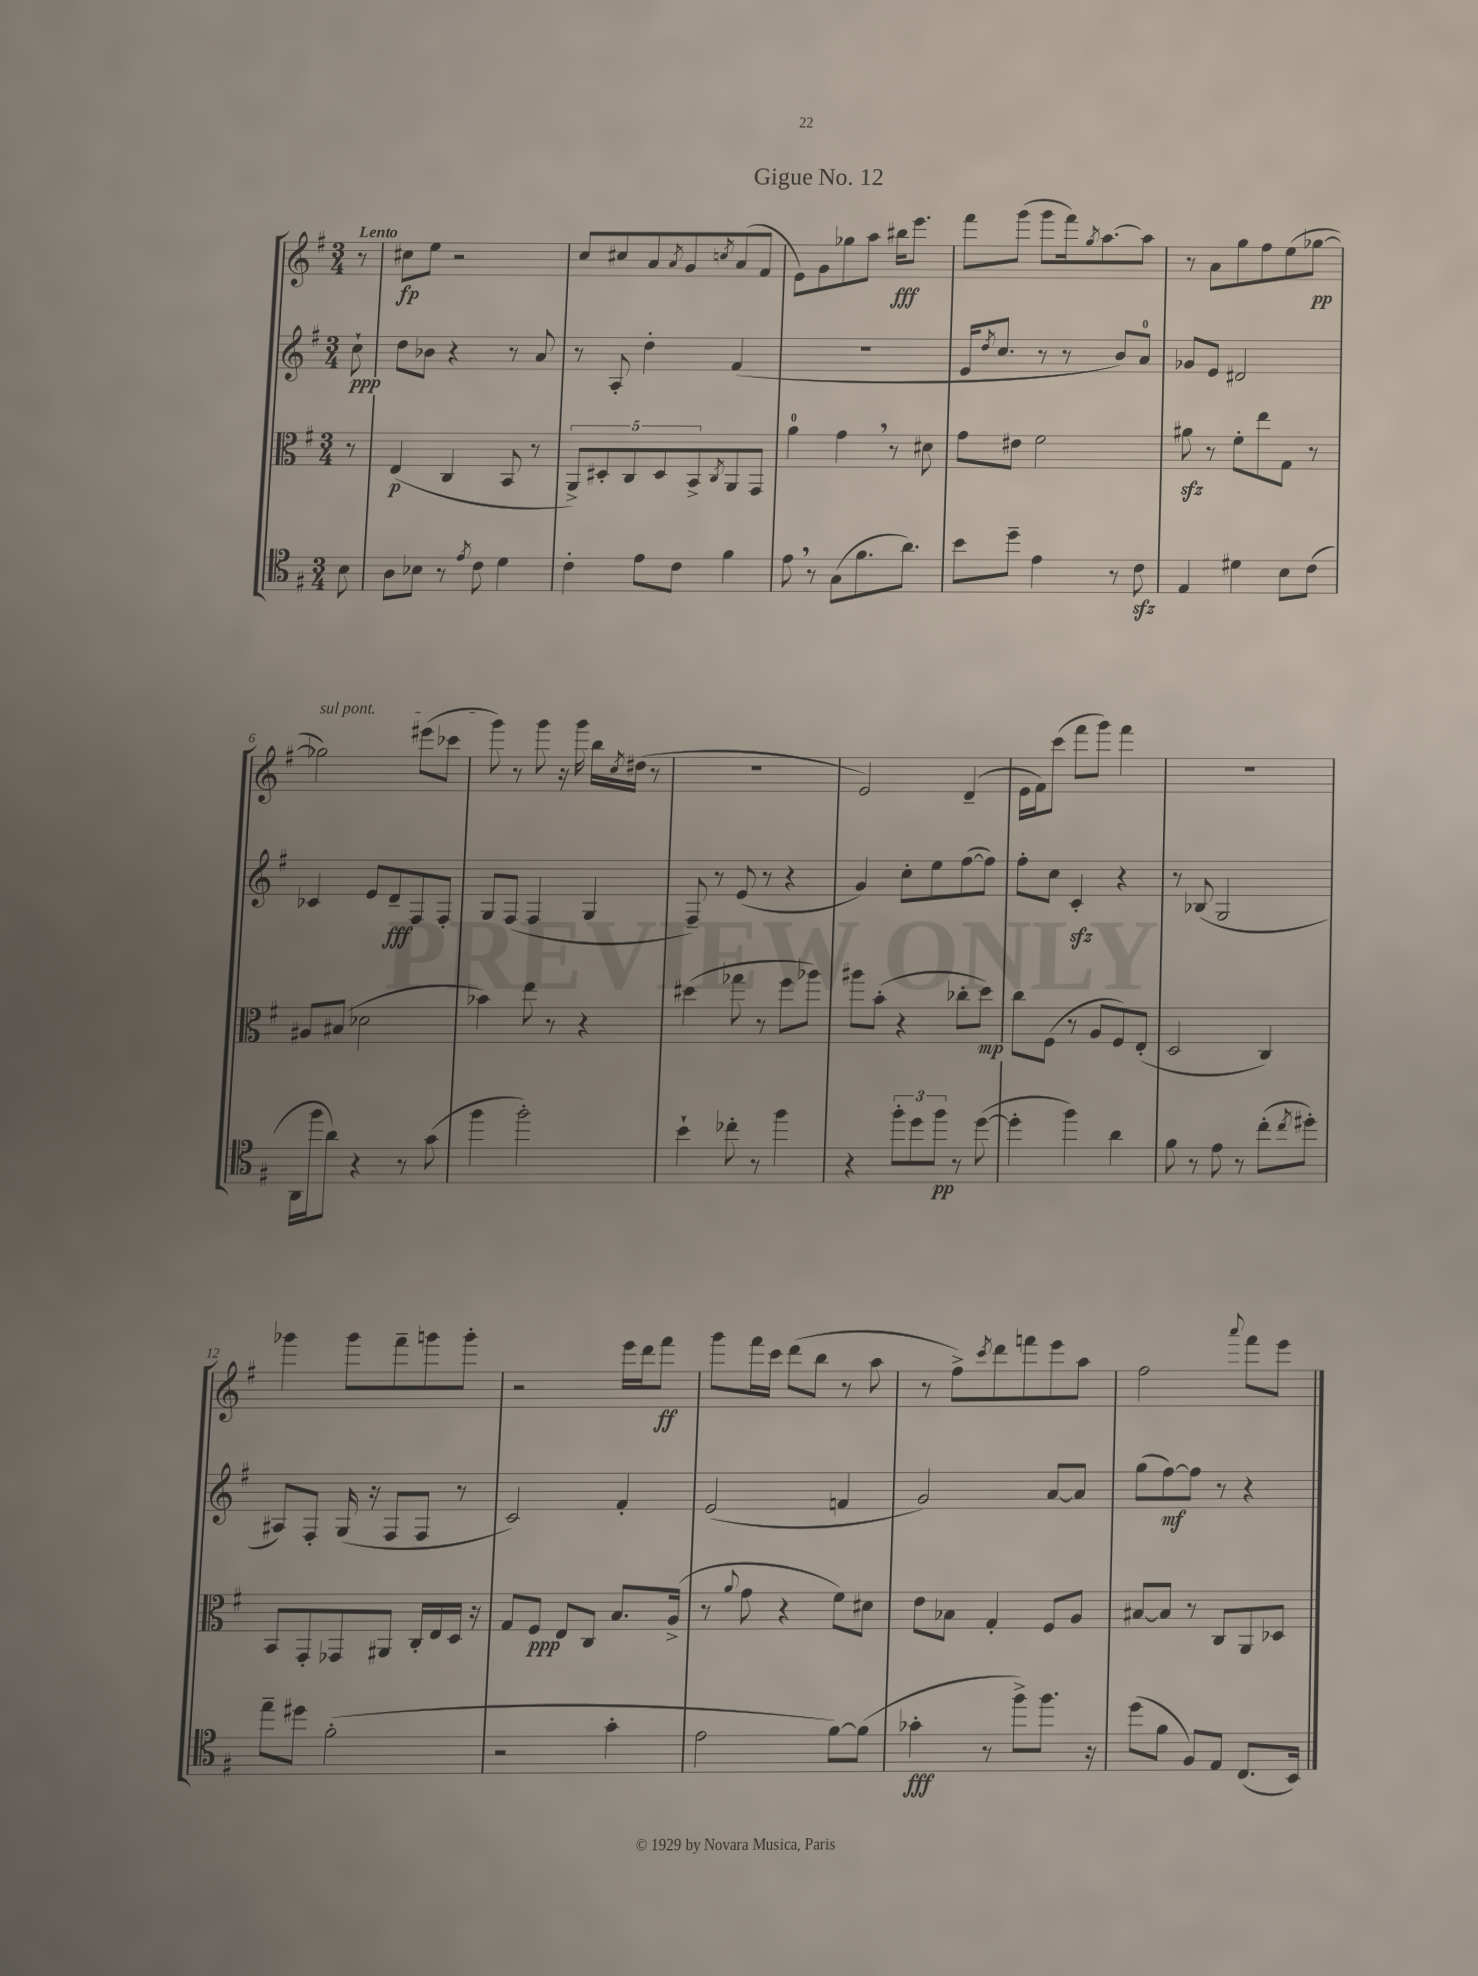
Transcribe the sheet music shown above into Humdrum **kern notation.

**kern	**kern	**kern	**kern
*staff4	*staff3	*staff2	*staff1
*clefC4	*clefC3	*clefG2	*clefG2
*k[f#]	*k[f#]	*k[f#]	*k[f#]
*M3/4	*M3/4	*M3/4	*M3/4
8B\	8r	8cc`\	8r
=	=	=	=
8A\L	(4E/	8dd\L	8cc#\L
8B-\J	.	8b-\J	8ee\J
8r	4C/	4r	2r
8qe/	.	.	.
8c\	.	.	.
4d\	8BB/	8r	.
.	8r	8a/	.
=	=	=	=
4c'\	10AA^/L)	8r	8cc/L
.	10D#'/	.	.
.	.	8A'/	8cc#/
.	10C/	.	.
8e\L	.	4dd'\	8a/
.	10D#/	.	.
.	.	.	8qa/
8c\J	.	.	8g/
.	10BB^/	.	.
.	8qC/	.	8qcc/
4f#\	8AA/	(4f#/	(8a/
.	8GG/J	.	8f#/J
=	=	=	=
8e\	4a\	2.r	8e\L)
8r	.	.	8g\
(8G\L	4g\	.	8gg-\
8.f#\	.	.	8aa\J
.	8r	.	16bb#\LK
8.a\J)	.	.	8.eee\J
.	8d#\	.	.
=	=	=	=
8b\L	8g\L	16e/LK	8fff#\L
.	.	8qdd/	.
.	.	8.cc/J	.
8dd~\J	8e#\J	.	(8ggg\J
4e\	2f#\	8r	8ggg\L
.	.	8r	16fff#\k)
.	.	.	8qgg/
.	.	.	[8.aa\
8r	.	8b/L)	.
8c\	.	8a/J	8aa\]J
=	=	=	=
4E/	8a#\	8g-/L	8r
.	8r	8e/J	8a\L
4d#\	8f#'\L	2d#/	8gg\
.	8ee\	.	8ff#\
8B\L	8G\J	.	(8ee\
(8c\J	8r	.	[8gg-\J
=	=	=	=
16AA\LL	8A#/L	4c-/	2gg-\])
16ff#\J	.	.	.
8a\J)	(8B#/J	.	.
4r	2d-\	8e/L	.
.	.	8d~/	.
8r	.	8F#/	(8eee#\L
(8g\	.	8F#'/J	8ccc-\J
=	=	=	=
4ff#\	4b-\)	8G/L	8ggg\)
.	.	(8F#/J	8r
2ff#'\)	8ee\	4F#/	8ggg\
.	8r	.	16r
.	.	.	16ggg\
.	4r	4G/	16bb\LL
.	.	.	8qcc/
.	.	.	(16dd#\JJ
.	.	.	8r
=	=	=	=
4b`\	(4dd#\	8F#~/)	2.r
.	.	8r	.
8cc-'\	8gg-\	(8e/	.
8r	8r	8r	.
4ff#\	8ff#\L	4r	.
.	8aa-\J)	.	.
=	=	=	=
4r	8aa#\L	4g/)	2e/)
.	(8b'\J	.	.
12ff#'\L	4r	8cc'\L	.
12dd\	.	.	.
.	.	8ee\	.
12ff#\J	.	.	.
8r	8cc-'\L	([8ff#\	(4d~/
([8dd\	8dd\J)	8ff#\]J)	.
=	=	=	=
4dd'\]	8cc\L	8ff#'\L	16e\LL
.	.	.	16f#\J)
.	(8F#\J	8cc\J	(8ccc\J
4ff#\)	8r	4c'/	8fff#\L
.	8A/L	.	8ggg\J)
4a\	8F#/)	4r	4fff#\
.	(8E'/J	.	.
=	=	=	=
8f#\	2D/	8r	2.r
8r	.	(8B-/	.
8e\	.	2G/	.
8r	.	.	.
(8cc'\L	4C/)	.	.
8qcc/	.	.	.
8dd#'\J)	.	.	.
=	=	=	=
8ee~\L	8BB/L	8A#/L)	4ggg-\
8dd#\J	8GG'/	8F#'/J	.
(2f#'\	8GG-/	(16G/	8ggg-\L
.	.	16r	.
.	8AA#/J	8F#/L	8fff#~\
.	16C'/LL	8F#/J	8ggg\
.	16E/	.	.
.	16D/JJ	8r	8ggg'\J
.	16r	.	.
=	=	=	=
2r	8G/L	2c/)	2r
.	8F#/J	.	.
.	8E/L	.	.
.	8C/J	.	.
4g'\	8.B/L	4f#'/	16eee\LL
.	.	.	16ddd\J
.	.	.	8fff#\J
.	(16A^/Jk	.	.
=	=	=	=
2e\	8r	(2e/	8ggg\L
.	8qqa/	.	.
.	8g\	.	16fff#\L
.	.	.	16ccc\JJ
.	4r	.	(8ddd\L
.	.	.	8bb\J
[8f#\L)	8f#\L)	4f/	8r
(8f#\]J	8d#\J	.	8aa\
=	=	=	=
4g-'\	8e\L	2g/)	8r
.	8B-\J	.	8ff#^\L)
.	.	.	8qccc/
8r	4G'/	.	8ddd\
8ff#^\L)	.	.	8fff\
8.ff#\J	8F#/L	[8a/L	8eee\
.	8A/J	8a/]J	8aa\J
16r	.	.	.
=	=	=	=
(8dd\L	[8B#/L	(8gg\L	2ff#\
8f#\J	8B#/]J	[8ff#\)	.
8F#/L)	8r	8ff#\]J	.
8E/J	8C/L	8r	.
.	.	.	8qqaaa/
(8.C/L	8AA/	4r	8fff#\L
.	8D-/J	.	8eee\J
16BB/Jk)	.	.	.
==	==	==	==
*-	*-	*-	*-
